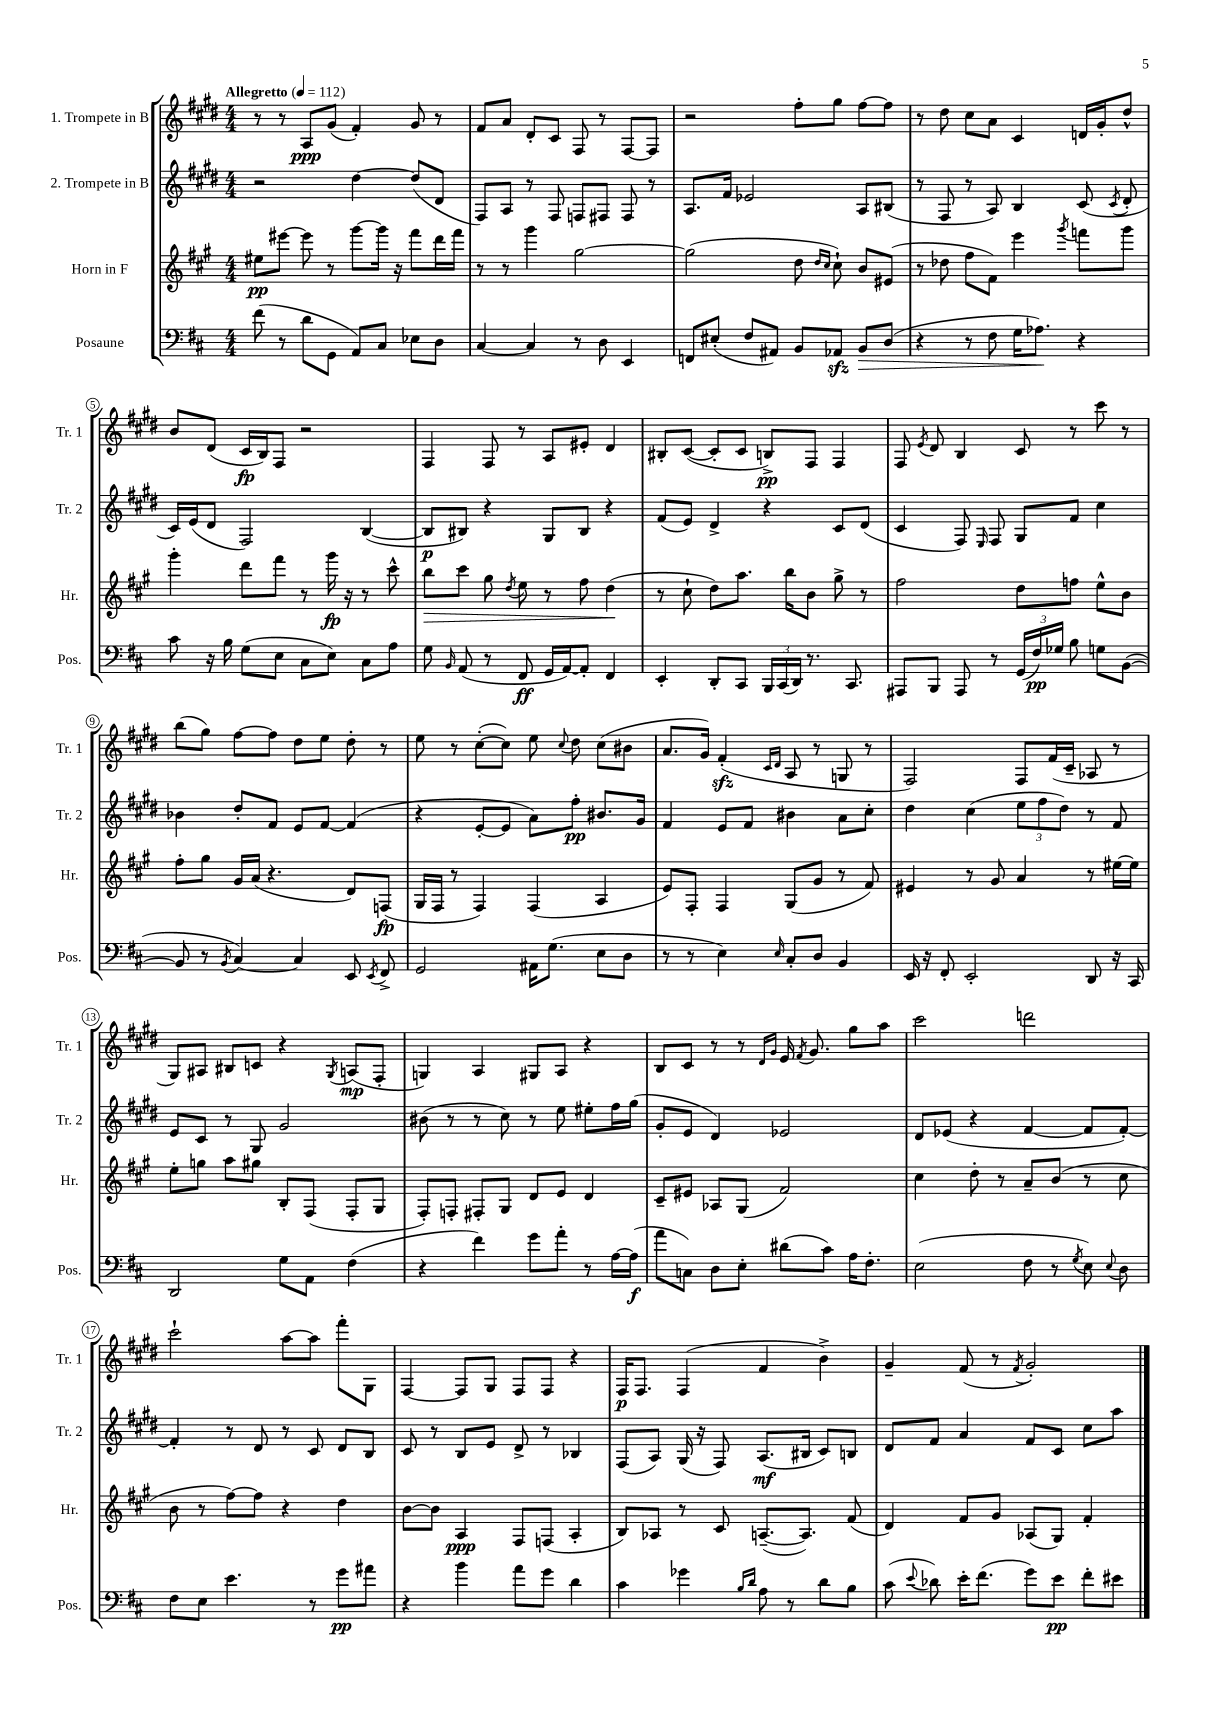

**kern	**dynam	**kern	**dynam	**kern	**dynam	**kern	**dynam
*part4	*part4	*part3	*part3	*part2	*part2	*part1	*part1
*staff4	*staff4	*staff3	*staff3	*staff2	*staff2	*staff1	*staff1
*I"Posaune	*	*I"Horn in F	*	*I"2. Trompete in B	*	*I"1. Trompete in B	*
*I'Pos.	*	*I'Hr.	*	*I'Tr. 2	*	*I'Tr. 1	*
*clefF4	*	*clefG2	*	*clefG2	*	*clefG2	*
*k[f#c#]	*	*k[f#c#g#]	*	*k[f#c#g#d#]	*	*k[f#c#g#d#]	*
*M4/4	*	*M4/4	*	*M4/4	*	*M4/4	*
*MM112	*	*MM112	*	*MM112	*	*MM112	*
=1	=1	=1	=1	=1	=1	=1	=1
!	!	!	!	!	!	!LO:TX:a:B:t=Allegretto	!
(8f#\	.	8ee#X\L	pp	2r	.	8r	.
8r	.	[8eee#X\J	.	.	.	8r	.
8d\L	.	8eee#\]	.	.	.	8A/L	ppp
8GG\J	.	8r	.	.	.	(8g#/J	.
8AA/L)	.	[8ggg#\L	.	[4dd#\	.	4f#'/)	.
8C#/J	.	16ggg#\Jk]	.	.	.	.	.
.	.	16r	.	.	.	.	.
8E-X\L	.	8fff#\L	.	(8dd#/L]	.	8g#/	.
8D\J	.	16ddd\L	.	8d#/J	.	8r	.
.	.	16fff#\JJ	.	.	.	.	.
=2	=2	=2	=2	=2	=2	=2	=2
[4C#/	.	8r	.	8F#/L)	.	8f#/L	.
.	.	8r	.	8A/J	.	8a/J	.
4C#/]	.	4ggg#\	.	8r	.	8d#'/L	.
.	.	.	.	8F#/	.	8c#/J	.
8r	.	[2gg#\	.	8Fn/L	.	8F#/	.
8D\	.	.	.	8F#X/J	.	8r	.
4EE/	.	.	.	8F#/	.	[8F#/L	.
.	.	.	.	8r	.	8F#/J]	.
=3	=3	=3	=3	=3	=3	=3	=3
8FFn/L	.	(2gg#\]	.	8.A/L	.	2r	.
(8E#X'/J	.	.	.	.	.	.	.
.	.	.	.	16f#/Jk	.	.	.
8F#/L	.	.	.	2e-X/	.	.	.
8AA#X/J)	.	.	.	.	.	.	.
8BB/L	.	8dd\	.	.	.	8ff#'\L	.
.	.	16qqdd/LL	.	.	.	.	.
.	.	16qqcc#/JJ	.	.	.	.	.
8AA-Xzz/J	.	8cc#`\)	.	.	.	8gg#\J	.
!	!LO:HP:b	!	!	!	!	!	!
8BB/L	>	8b/L	.	8A/L	.	[8ff#\L	.
(8D/J	.	(8e#X/J	.	(8B#X/J	.	8ff#\J]	.
=4	=4	=4	=4	=4	=4	=4	=4
4r	.	8r	.	8r	.	8r	.
.	.	8dd-X\	.	8F#/	.	8dd#\	.
8r	.	8ff#\L	.	8r	.	8cc#\L	.
8F#\	.	8f#\J)	.	8A/)	.	8a\J	.
16G\KL	.	4eee\	.	4B/	.	4c#/	.
8.A-X\J)	.	.	.	.	.	.	.
.	.	8qggg#/	.	.	.	.	.
4r	]	8fffn\L	.	(8c#/	.	16dn/LL	.
.	.	.	.	.	.	16g#'/J	.
.	.	.	.	8qc#/	.	.	.
.	.	8ggg#\J	.	8d#'/	.	8dd#^^/J	.
!!LO:LB:g=z
=5	=5	=5	=5	=5	=5	=5	=5
8c#\	.	4ggg#'\	.	16c#/LL)	.	8b/L	.
.	.	.	.	(16e/J	.	.	.
16r	.	.	.	8d#/J	.	(8d#/J	.
16B\	.	.	.	.	.	.	.
(8G\L	.	8ddd\L	.	2F#/)	.	16c#/LL	fp
.	.	.	.	.	.	16B/J)	.
8E\J	.	8fff#\J	.	.	.	8F#/J	.
8C#\L	.	8r	.	.	.	2r	.
8E\J)	.	16ggg#\	fp	.	.	.	.
.	.	16r	.	.	.	.	.
8C#\L	.	8r	.	([4B/	.	.	.
8A\J	.	8ccc#^^\	.	.	.	.	.
=6	=6	=6	=6	=6	=6	=6	=6
!	!	!	!LO:HP:b	!	!	!	!
8G\	.	8bb\L	>	8B/L]	p	4F#/	.
16qqBB/	.	.	.	.	.	.	.
(8AA/	.	8ccc#\J	.	8B#X/J)	.	.	.
8r	.	8gg#\	.	4r	.	8F#/	.
.	.	8qdd/	.	.	.	.	.
8FF#/	ff	8ee\	.	.	.	8r	.
16GG/LL	.	8r	.	8G#/L	.	8A/L	.
[16AA/J)	.	.	.	.	.	.	.
8AA'/J]	.	8ff#\	.	8B#/J	.	8e#X'/J	.
4FF#/	.	(4dd\	.	4r	.	4d#/	.
.	.	.	]	.	.	.	.
=7	=7	=7	=7	=7	=7	=7	=7
4EE'/	.	8r	.	(8f#/L	.	8B#X'/L	.
.	.	8cc#`\	.	8e/J)	.	([8c#/J	.
8DD'/L	.	8dd\L)	.	4d#^/	.	8c#'/L]	.
8CC#/J	.	8.aa\J	.	.	.	8c#/J	.
24BBB/LL	.	.	.	4r	.	8Bn^/L)	pp
(24CC#/	.	.	.	.	.	.	.
.	.	16bb\KL	.	.	.	.	.
24DD/JJ)	.	.	.	.	.	.	.
8.r	.	8b\J	.	.	.	8F#/J	.
.	.	8gg#^\	.	8c#/L	.	4F#/	.
8.CC#/	.	.	.	.	.	.	.
.	.	8r	.	(8d#/J	.	.	.
=8	=8	=8	=8	=8	=8	=8	=8
8AAA#X/L	.	2ff#\	.	4c#/	.	8F#/	.
.	.	.	.	.	.	8qe/	.
8BBB/J	.	.	.	.	.	8d#/	.
8AAA#/	.	.	.	8F#/)	.	4B/	.
.	.	.	.	16qqE/	.	.	.
8r	.	.	.	8F#/	.	.	.
(24GG/LL	.	8dd\L	.	8G#/L	.	8c#/	.
24F#/)	pp	.	.	.	.	.	.
24G-X/JJ	.	.	.	.	.	.	.
8B\	.	8ffn\J	.	8f#/J	.	8r	.
8Gn\L	.	8ee^^\L	.	4cc#\	.	8ccc#\	.
([8BB\J	.	8b\J	.	.	.	8r	.
!!LO:LB:g=z
=9	=9	=9	=9	=9	=9	=9	=9
8BB/]	.	8ff#'\L	.	4b-X\	.	(8bb\L	.
8r	.	8gg#\J	.	.	.	8gg#\J)	.
8qBB/	.	.	.	.	.	.	.
[4C#/)	.	16g#/LL	.	8dd#'/L	.	[8ff#\L	.
.	.	(16a/JJ	.	.	.	.	.
.	.	4.r	.	8f#/J	.	8ff#\J]	.
4C#/]	.	.	.	8e/L	.	8dd#\L	.
.	.	.	.	[8f#/J	.	8ee\J	.
8EE/	.	8d/L)	.	(4f#/]	.	8dd#'\	.
8qEE/	.	.	.	.	.	.	.
8FF#^/	.	(8Fn/J	fp	.	.	8r	.
=10	=10	=10	=10	=10	=10	=10	=10
2GG/	.	16G#/LL	.	4r	.	8ee\	.
.	.	16F#/JJ	.	.	.	.	.
.	.	8r	.	.	.	8r	.
.	.	4F#/)	.	[8e'/L	.	([8cc#'\L	.
.	.	.	.	8e/J]	.	8cc#\J])	.
16AA#X\KL	.	(4F#/	.	8a\L)	.	8ee\	.
(8.G\J	.	.	.	.	.	.	.
.	.	.	.	.	.	8qqcc#/	.
.	.	.	.	8ff#'\J	pp	8dd#\	.
8E\L	.	4A/	.	8.b#X/L	.	(8cc#\L	.
8D\J	.	.	.	.	.	8b#X\J	.
.	.	.	.	16g#/Jk	.	.	.
=11	=11	=11	=11	=11	=11	=11	=11
8r	.	8e/L)	.	4f#/	.	8.a/L	.
8r	.	8F#'/J	.	.	.	.	.
.	.	.	.	.	.	16g#/Jk)	.
4E\)	.	4F#/	.	8e/L	.	(4f#zz'/	.
.	.	.	.	8f#/J	.	.	.
.	.	.	.	.	.	16qqc#/LL	.
16qqE/	.	.	.	.	.	16qqd#/JJ	.
8C#'/L	.	(8G#/L	.	4b#X\	.	8A/	.
8D/J	.	8g#/J	.	.	.	8r	.
4BB/	.	8r	.	8a\L	.	8Gn/	.
.	.	8f#/)	.	8cc#'\J	.	8r	.
=12	=12	=12	=12	=12	=12	=12	=12
16EE/	.	4e#X/	.	4dd#\	.	2F#/)	.
16r	.	.	.	.	.	.	.
8FF#'/	.	.	.	.	.	.	.
2EE'/	.	8r	.	(4cc#\	.	.	.
.	.	8g#/	.	.	.	.	.
.	.	4a/	.	12ee\L	.	8F#/L	.
.	.	.	.	12ff#\	.	.	.
.	.	.	.	.	.	(16f#/L	.
.	.	.	.	12dd#\J)	.	.	.
.	.	.	.	.	.	16c#~/JJ	.
8DD/	.	8r	.	8r	.	8A-X/	.
16r	.	[16ee#X\LL	.	8f#/	.	8r	.
16CC#/	.	16ee#\JJ]	.	.	.	.	.
!!LO:LB:g=z
=13	=13	=13	=13	=13	=13	=13	=13
2DD/	.	8ee'\L	.	8e/L	.	8G#/L)	.
.	.	8ggn\J	.	8c#/J	.	8A#X/J	.
.	.	8aa\L	.	8r	.	8B#X/L	.
.	.	8gg#X\J	.	8G#/	.	8cn/J	.
8G\L	.	8B'/L	.	2g#/	.	4r	.
8AA\J	.	(8F#/J	.	.	.	.	.
.	.	.	.	.	.	8qG#/	.
(4F#\	.	8F#'/L	.	.	.	(8An/L	mp
.	.	8G#/J	.	.	.	8F#'/J	.
=14	=14	=14	=14	=14	=14	=14	=14
4r	.	8F#'/L)	.	(8b#X\	.	4Gn/)	.
.	.	8Fn'/J	.	8r	.	.	.
4f#\)	.	8F#X'/L	.	8r	.	4A/	.
.	.	8G#/J	.	8cc#\)	.	.	.
8g\L	.	8d/L	.	8r	.	8G#X/L	.
8a'\J	.	8e/J	.	8ee\	.	8A/J	.
8r	.	4d/	.	8ee#X'\L	.	4r	.
[16A\LL	.	.	.	16ff#\L	.	.	.
(16A\JJ]	f	.	.	(16gg#\JJ	.	.	.
=15	=15	=15	=15	=15	=15	=15	=15
8a\L	.	8c#~/L	.	8g#'/L	.	8B/L	.
8Cn\J)	.	8e#X/J	.	8e/J	.	8c#/J	.
8D\L	.	8A-X/L	.	4d#/)	.	8r	.
8E'\J	.	(8G#/J	.	.	.	8r	.
.	.	.	.	.	.	16qqd#/LL	.
.	.	.	.	.	.	16qqg#/JJ	.
(8d#X\L	.	2f#/)	.	2e-X/	.	16e/	.
.	.	.	.	.	.	8qf#/	.
.	.	.	.	.	.	8.g#/	.
8c#\J)	.	.	.	.	.	.	.
16A\KL	.	.	.	.	.	8gg#\L	.
8.F#'\J	.	.	.	.	.	.	.
.	.	.	.	.	.	8aa\J	.
=16	=16	=16	=16	=16	=16	=16	=16
(2E\	.	4cc#\	.	8d#/L	.	2ccc#\	.
.	.	.	.	(8e-X/J	.	.	.
.	.	8dd'\	.	4r	.	.	.
.	.	8r	.	.	.	.	.
8F#\	.	8a~/L	.	[4f#/	.	2dddn\	.
8r	.	(8b/J	.	.	.	.	.
8qG/	.	.	.	.	.	.	.
8E\)	.	8r	.	8f#/L]	.	.	.
8qqE/	.	.	.	.	.	.	.
8D\	.	8cc#\	.	[8f#'/J)	.	.	.
!!LO:LB:g=z
=17	=17	=17	=17	=17	=17	=17	=17
8F#\L	.	8b\	.	4f#'/]	.	2ccc#`\	.
8E\J	.	8r	.	.	.	.	.
4.e\	.	[8ff#\L)	.	8r	.	.	.
.	.	8ff#\J]	.	8d#/	.	.	.
.	.	4r	.	8r	.	[8aa\L	.
8r	.	.	.	8c#/	.	8aa\J]	.
8g\L	pp	4dd\	.	8d#/L	.	8fff#'\L	.
8a#X\J	.	.	.	8B/J	.	8G#\J	.
=18	=18	=18	=18	=18	=18	=18	=18
4r	.	[8b\L	.	8c#/	.	[4F#/	.
.	.	8b\J]	.	8r	.	.	.
4b\	.	4A/	ppp	8B/L	.	8F#/L]	.
.	.	.	.	8e/J	.	8G#/J	.
8a\L	.	8F#/L	.	8d#^/	.	8F#/L	.
8g\J	.	(8Fn/J	.	8r	.	8F#/J	.
4d\	.	4A'/	.	4B-X/	.	4r	.
=19	=19	=19	=19	=19	=19	=19	=19
4c#\	.	8B/L)	.	(8F#/L	.	16F#/KL	p
.	.	.	.	.	.	8.F#/J	.
.	.	8A-X/J	.	8A/J)	.	.	.
4g-X\	.	8r	.	(16G#/	.	(4F#/	.
.	.	.	.	16r	.	.	.
.	.	8c#/	.	8F#/)	.	.	.
16qqB/LL	.	.	.	.	.	.	.
16qqd/JJ	.	.	.	.	.	.	.
8A\	.	([8.An~/L	.	(8.A/L	mf	4f#/	.
8r	.	.	.	.	.	.	.
.	.	8.A/J])	.	16B#X/Jk	.	.	.
8d\L	.	.	.	8c#/L)	.	4b^\)	.
8B\J	.	(8f#/	.	8Bn/J	.	.	.
=20	=20	=20	=20	=20	=20	=20	=20
(8c#\	.	4d/)	.	8d#/L	.	4g#~/	.
8qqe/	.	.	.	.	.	.	.
8d-X\)	.	.	.	8f#/J	.	.	.
16e'\KL	.	8f#/L	.	4a/	.	(8f#/	.
(8.f#\J	.	.	.	.	.	.	.
.	.	8g#/J	.	.	.	8r	.
.	.	.	.	.	.	8qf#/	.
8g\L)	.	(8A-X/L	.	8f#/L	.	2g#'/)	.
8e\J	pp	8G#/J)	.	8c#/J	.	.	.
8f#'\L	.	4f#'/	.	8cc#\L	.	.	.
8e#X\J	.	.	.	8aa\J	.	.	.
==	==	==	==	==	==	==	==
*-	*-	*-	*-	*-	*-	*-	*-
